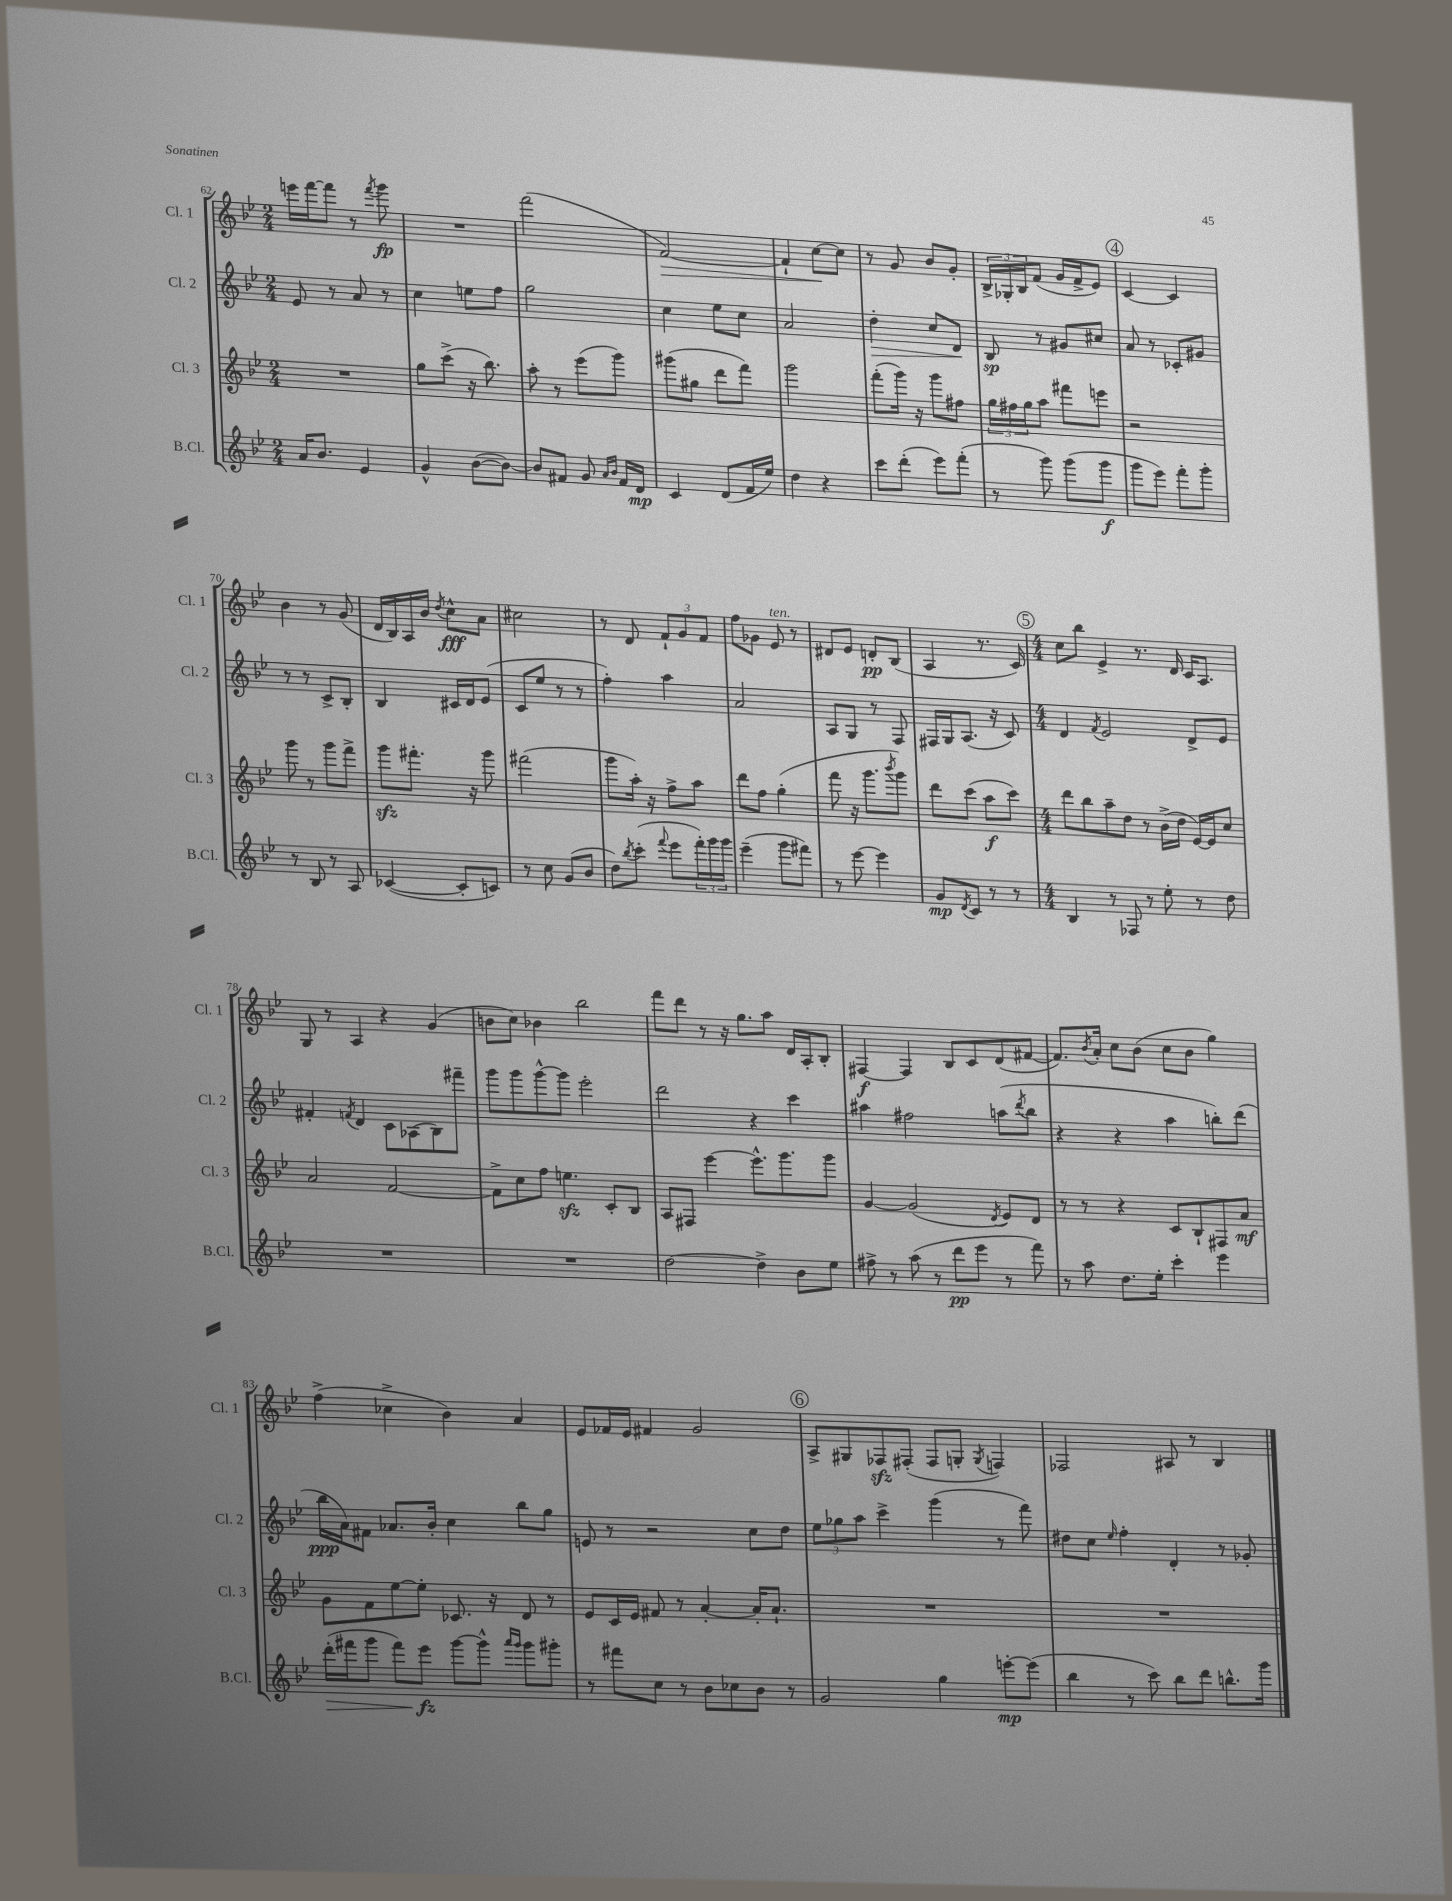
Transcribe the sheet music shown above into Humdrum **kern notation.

**kern	**kern	**kern	**kern
*staff4	*staff3	*staff2	*staff1
*clefG2	*clefG2	*clefG2	*clefG2
*k[b-e-]	*k[b-e-]	*k[b-e-]	*k[b-e-]
*M2/4	*M2/4	*M2/4	*M2/4
16a/LK	2r	8e-/	16eee\LL
8.b-/J	.	.	[16fff\J
.	.	8r	8fff\]J
4e-/	.	8a/	8r
.	.	.	8qfff/
.	.	8r	8ggg\
=	=	=	=
4g^^/	8gg\L	4cc\	2r
.	(8ccc^\J	.	.
([8b-\L	16r	8ee\L	.
.	8.bb-\)	.	.
8b-\_J)	.	8ff\J	.
=	=	=	=
8b-/]L	8aa'\	2gg\	(2fff\
8f#/J	8r	.	.
8g/	(8eee-\L	.	.
16qqa/LL	.	.	.
16qqb-/JJ	.	.	.
16f#/LL	8ggg\J)	.	.
16d/JJ	.	.	.
=	=	=	=
4c/	(8ggg#\L	4cc\	[2f/)
.	8gg#\J	.	.
(8d/L	8ddd\L	8ee-\L	.
16f/L	8fff\J)	8cc\J	.
16ee-/JJ)	.	.	.
=	=	=	=
4dd\	2ggg\	2a/	4f`/]
4r	.	.	[8cc\L
.	.	.	8cc\]J
=	=	=	=
8ccc\L	(8fff'\L	4dd'\	8r
(8ddd'\J	16ggg\Jk)	.	8g/
.	16r	.	.
8eee-\L)	8ggg\L	8cc/L	8b-/L
(8fff'\J	8ff#\J	8d/J	8g'/J
=	=	=	=
8r	24gg\LL	8B-/	24B-^/LL
.	24ff#\	.	24G-'/
.	24gg\J	.	24B-/J
8ggg\)	8aa\J	8r	(8f/J
(8ggg\L	8fff#\L	8g#/L	16g/LL
.	.	.	16f^/J
8ggg\J	8eee\J	8cc#/J	8e-/J)
=	=	=	=
8ggg\L	2r	8a/	[4c/
8eee-\J)	.	8r	.
8fff'\L	.	8c-'/L	4c/]
8ggg'\J	.	8g#/J	.
=	=	=	=
8r	8ggg\	8r	4b-\
8B-/	8r	8r	.
8r	8ggg\L	8c^/L	8r
8A/	8fff^\J	8B-'/J	(8g/
=	=	=	=
([4c-/	8ggg\L	4B-/	16d/LL
.	.	.	16B-/)
.	8.fff#'\J	.	16A/
.	.	.	16b-/JJ
.	.	.	8qdd/
8c-'/]L	.	16c#/LL	8cc^^\L
.	16r	16d/J	.
8c/J)	8ggg\	(8e-/J	8a\J
=	=	=	=
8r	(2fff#\	8c/L	2cc#\
8cc\	.	8ee-/J	.
(8g/L	.	8r	.
8b-/J	.	8r	.
=	=	=	=
8dd\L)	8ggg\L	4ff'\)	8r
8qbb-/	.	.	.
(8ccc'\J	16aa'\Jk)	.	8d/
.	16r	.	.
8qqfff/	.	.	.
8eee-\L	8ff^\L	4aa\	12f`/L
.	.	.	12g/
24fff'\L)	8aa\J	.	.
24ggg\	.	.	12f/J
24ggg\JJ	.	.	.
=	=	=	=
(4eee-~\	8ddd\L	2a/	8ff\L
.	8ff\J	.	8g-\J
8ggg\L	(4gg'\	.	8e-/
8fff#\J)	.	.	8r
=	=	=	=
8r	8fff\	8A/L	8d#/L
[8eee-\	16r	8G/J	8e-/J
.	8.ggg\L	.	.
4eee-\]	.	8r	8d'/L
.	8qbbb-/	.	.
.	8ggg\J)	8F/	(8B-/J
=	=	=	=
8g/L	8ddd\L	16F#/LL	4A/
.	.	16G/J	.
8qd/	.	.	.
8c/J	(8ccc\J	(8.A/J	.
8r	8aa\L	.	8.r
.	.	16r	.
8r	8ccc\J)	8c/)	.
.	.	.	16c/)
=	=	=	=
*M4/4	*M4/4	*M4/4	*M4/4
4B-/	8ddd\L	4d/	8cc\L
.	8bb-\	.	8bb-\J
.	.	8qf/	.
8r	8aa~\	2e-/	4e-^/
8F-/	8dd\J	.	.
8r	8r	.	8.r
8ee-'\	(16b-^\LL	.	.
.	16dd\JJ	.	16d/
8r	[16e-/LL)	8d^/L	16c/LK
.	16e-/]J	.	8.A/J
8dd\	8cc/J	8e-/J	.
=	=	=	=
1r	2a/	4f#'/	8G/
.	.	.	8r
.	.	8qf/	.
.	.	4d/	4A/
.	[2f/	8c\L	4r
.	.	(8A-\	.
.	.	8B-\)	(4g/
.	.	8fff#~\J	.
=	=	=	=
1r	8f^\]L	8ggg\L	8b\L
.	8cc\	8ggg\	8cc\J)
.	8ff\J	[8ggg^^\	4b-\
.	4.ee\	8ggg\]J	.
.	.	2eee-'\	2bb-\
.	8c'/L	.	.
.	8B-/J	.	.
=	=	=	=
[2dd\	8A/L	2ddd\	8fff\L
.	8F#/J	.	8ddd\J
.	[4eee-\	.	8r
.	.	.	16r
.	.	.	8.gg\L
4dd^\]	8.eee-^^\]L	4r	.
.	.	.	8aa\J
.	8.ggg\	.	.
8b-\L	.	4ccc\	16d/LL
.	.	.	16A'/J
8ee-\J	8ggg\J	.	8B-'/J
=	=	=	=
8ff#^\	[4g/	4aa#\	[4F#/
8r	.	.	.
(8aa\	(2g/]	2ff#\	4F#/]
8r	.	.	.
8ddd\L	.	.	8B-/L
8eee-\J	.	.	8c/
.	8qd/	.	.
8r	8e-/L)	(8aa\L	(8d/
.	.	8qddd/	.
8fff\)	8d/J	8bb-\J	[8f#/J
=	=	=	=
8r	8r	4r	8.f#/]L)
8aa\	8r	.	.
.	.	.	8qb-/
.	.	.	16a'/Jk
8.dd\L	4r	4r	8cc\L
.	.	.	(8b-\J
16ee-'\Jk	.	.	.
4ccc'\	8c/L	4aa\	8cc\L
.	8B-`/	.	8b-\J
4eee-\	8F#/	8bb'\L)	4gg\)
.	8a/J	(8ddd\J	.
=	=	=	=
(16ddd'\LL	8g\L	16bb-\LL	(4ff^\
16fff#\J	.	16a\J)	.
8ggg\J	8f\	8f#\J	.
8fff#\L)	[8ee-\	8.a-/L	4cc-^\
8eee-\J	8ee-'\]J	.	.
.	.	16b-'/Jk	.
[8ggg\L	8.c-/	4cc\	4b-\)
8ggg^^\]J	.	.	.
.	16r	.	.
16qqaaa/LL	.	.	.
16qqggg/JJ	.	.	.
8ggg\L	8d/	8bb-\L	4a/
8ggg#'\J	8r	8gg\J	.
=	=	=	=
8r	8e-/L	8e/	8e-/L
8fff#\L	16c/L	8r	16f-/L
.	16e-/JJ	.	16e-/JJ
8cc\J	8f#/	2r	4f#/
8r	8r	.	.
8b-\L	[4a'/	.	2g/
8cc-\	.	.	.
8b-\J	16a'/]LK	8cc\L	.
.	8.a`/J	.	.
8r	.	8dd\J	.
=	=	=	=
2g/	1r	12ee-\L	8A^/L
.	.	12gg-\	.
.	.	.	8G#/
.	.	12aa\J	.
.	.	4ccc^\	8F-/
.	.	.	(8F#'/J
4gg\	.	(4ggg\	8F#/L
.	.	.	8G'/J
.	.	.	8qG/
[8eee'\L	.	8r	4F/)
(8eee\]J	.	8fff\)	.
=	=	=	=
4bb-\	1r	8dd#\L	2F-/
.	.	8cc\J	.
.	.	16qqee-/	.
8r	.	4ff'\	.
8ccc\)	.	.	.
8bb-\L	.	4d'/	8A#/
8ddd\J	.	.	8r
8.bb^^\L	.	8r	4B-/
.	.	8g-'/	.
16ggg\Jk	.	.	.
==	==	==	==
*-	*-	*-	*-
